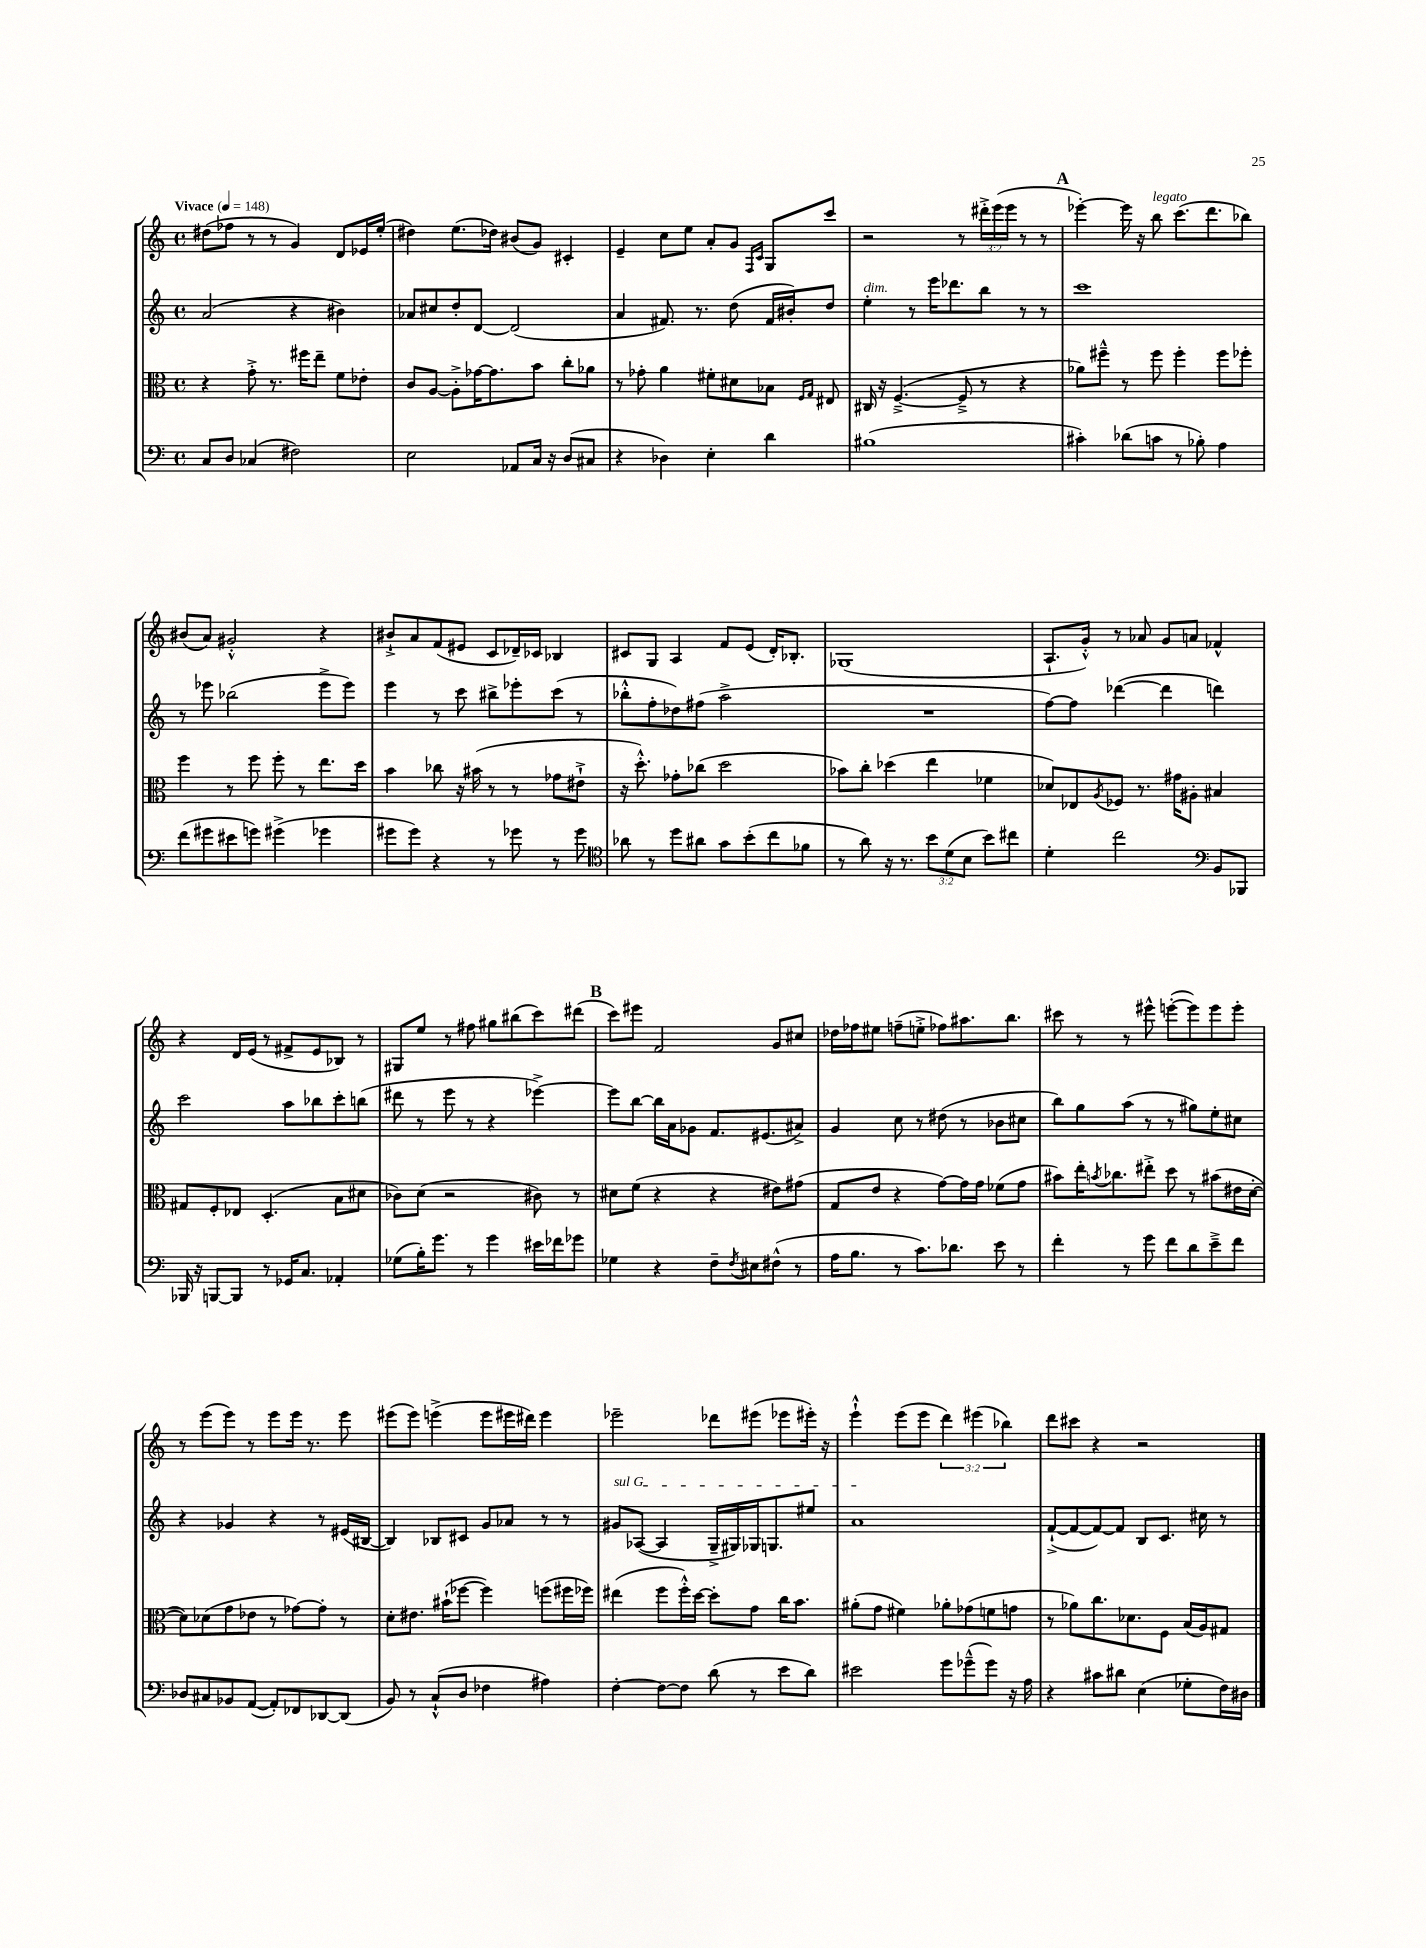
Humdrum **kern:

**kern	**kern	**kern	**kern
*part4	*part3	*part2	*part1
*staff4	*staff3	*staff2	*staff1
*clefF4	*clefC3	*clefG2	*clefG2
*k[]	*k[]	*k[]	*k[]
*M4/4	*M4/4	*M4/4	*M4/4
*met(c)	*met(c)	*met(c)	*met(c)
*MM148	*MM148	*MM148	*MM148
=1	=1	=1	=1
!	!	!	!LO:TX:a:B:t=Vivace
8C/L	4r	(2a/	(8dd#X\L
8D/J	.	.	8ff-X\J
(4C-X/	8g'^\	.	8r
.	8.r	.	8r
2F#X\)	.	4r	4g/)
.	16ff#X\KL	.	.
.	8ee~\J	.	.
.	8f\L	4b#X\)	8d/L
.	8e-X'\J	.	16e-X/L
.	.	.	(16ee'/JJ
=2	=2	=2	=2
2E\	8c/L	8a-X/L	4dd#X\)
.	[8A/J	8cc#X/	.
.	8A'^\L]	8dd'/	(8.ee\L
.	[16g-X\K	[8d/J	.
.	8.g-\]	.	16dd-X\Jk)
8AA-X/L	.	(2d/]	(8b#X/L
16C/Jk	8b\J	.	8g/J)
16r	.	.	.
(8D/L	8cc'\L	.	4c#X'/
8C#X/J	8a-X\J	.	.
=3	=3	=3	=3
4r	8r	4a/	4e~/
.	8g-X'\	.	.
4D-X\)	4a\	8.f#X/)	8cc\L
.	.	.	8ee\J
.	.	8.r	.
4E'\	8f#X'\L	.	8a'/L
.	8d#X\	(8dd\	8g/J
.	.	.	16qqF/LL
.	.	.	16qqc/JJ
4d\	8B-X\J	16f#/LL	8G/L
.	.	16b#X'/J)	.
.	16qqF/LL	.	.
.	16qqG/JJ	.	.
.	8E#X/	8dd/J	8ccc/J
=4	=4	=4	=4
!	!	!LO:TX:a:i:t=dim.	!
(1B#X	16C#X/	4ee'\	2r
.	16r	.	.
.	([4.F~^/	.	.
.	.	8r	.
.	.	16eee\KL	.
.	.	8.ddd-X\	.
.	8F~^/]	.	8r
.	8r	8bb\J	24ddd#X'^\LL
.	.	.	(24eee\
.	.	.	24eee\JJ
.	4r	8r	8r
.	.	8r	8r
!!LO:REH:place=s1:t=A
=5	=5	=5	=5
4c#X'\)	8a-X\L)	1ccc	[4eee-X'\)
.	8ff#X~^^\J	.	.
(8d-X\L	8r	.	16eee-\]
.	.	.	16r
!	!	!	!LO:TX:a:i:t=legato
8cn\J	8ff#\	.	8bb\
8r	4ff#'\	.	(8.ccc\L
8B-X'\)	.	.	.
.	.	.	8.ddd\
4A\	8ff#\L	.	.
.	8ff-X'\J	.	8bb-X\J)
!!LO:LB:g=z
=6	=6	=6	=6
(8f\L	4ff\	8r	(8b#X/L
8g#X\	.	8eee-X\	8a/J)
8e#X\	8r	(2bb-X\	2g#X'^^/
8gn\J)	8ff\	.	.
(4g#X^\	8ff'\	.	.
.	8r	.	.
4g-X\	8.ee\L	8eee-^\L	4r
.	.	8eee-\J)	.
.	16dd\Jk	.	.
=7	=7	=7	=7
8g#X\L	4b\	4eee\	8b#X`^/L
8g#\J)	.	.	8a/
4r	8cc-X\	8r	(8f/
.	16r	8ccc\	8e#X/J
.	(16b#X\	.	.
8r	8r	8bb#X^\L	8c/L
8g-X\	8r	8eee-X'\	16d-X~/L)
.	.	.	16c-X/JJ
8r	8g-X\L	(8ccc\J	4B-X/
8g-\	8e#X`^\J	8r	.
=8	=8	=8	=8
*clefC4	*	*	*
8a-X\	16r	8bb-X'^^\L	8c#X/L
.	8.dd'^^\)	.	.
8r	.	8ff'\	8G/J
8dd\L	8g-X'\L	8dd-X\)	4A/
8a#X\J	(8cc-X\J	(8ff#X\J	.
8g\L	2dd\	2aa^\	8f/L
(8b'\	.	.	(8e/J
8cc\	.	.	16d'/KL)
.	.	.	8.B-X'/J
8f-X\J	.	.	.
=9	=9	=9	=9
8r	8b-X\L)	1r	(1G-X
8a\)	8cc'\J	.	.
16r	(4dd-X\	.	.
8.r	.	.	.
12b\L	4ee\	.	.
(12d\	.	.	.
12B\J	.	.	.
8b\L)	4f-X\	.	.
8cc#X\J	.	.	.
=10	=10	=10	=10
4d'\	8d-X/L)	[8ff\L)	8.A`/L
.	8E-X/	8ff\J]	.
.	.	.	16g'^^/Jk)
.	8qA/	.	.
2cc\	8F-X/J	([4ddd-X\	8r
.	8.r	.	8a-X/
.	.	4ddd-\]	8g/L
.	16g#X\KL	.	.
.	8A#X'\J	.	8an/J
*clefF4	*	*	*
8BB/L	4B#X/	4dddn\)	4f-X^^/
8BBB-X/J	.	.	.
!!LO:LB:g=z
=11	=11	=11	=11
16BBB-X/	8G#X/L	2ccc\	4r
16r	.	.	.
[8BBBn/L	8F'/	.	.
8BBB/J]	8E-X/J	.	16d/LL
.	.	.	(16e/JJ
8r	(4.D'/	.	8r
16GG-X/KL	.	8aa\L	8f#X^/L
8.C/J	.	.	.
.	.	8bb-X\	8e/
4AA-X'/	8B\L	8ccc'\	8B-X/J)
.	8d#X\J	(8bbn\J	8r
=12	=12	=12	=12
(8G-X\L	8c-X\L)	8ddd#X\	8G#X/L
16B'\K)	(8d\J	8r	8ee/J
8.g\J	.	.	.
.	2r	8eee\	8r
8r	.	8r	8ff#X\
4g\	.	4r	8gg#X\L
.	.	.	(8bb#X\
16e#X\LL	8c#X\)	[4eee-X^\)	8ccc\)
16f-X\J	.	.	.
8g-X\J	8r	.	(8ddd#X\J
!!LO:REH:place=s1:t=B
=13	=13	=13	=13
4G-X\	8d#X\L	8eee-\L]	8ccc\L)
.	(8f\J	[8bb\J	8eee#X\J
4r	4r	16bb\LL]	2f/
.	.	16a\J	.
.	.	8g-X\J	.
8F~\L	4r	8.f/L	.
8qF/	.	.	.
8E#X\	.	.	.
.	.	(8.e#X/	.
(8F#X^^\J	8e#X\L)	.	8g/L
8r	(8g#X\J	8a#X^/J)	8cc#X/J
=14	=14	=14	=14
16A\KL	8G/L	4g/	16dd-X\LL
8.B\J	.	.	16ff-X\J
.	8e/J	.	8ee#X\J
8r	4r	8cc\	(8ffn~\L
8.c\L)	.	8r	8een'^\J
.	[8g\L)	(8dd#X\	8ff-X\L)
8.d-X\J	.	.	.
.	16g\L]	8r	8.aa#X\
.	16g\JJ	.	.
8e\	(8f-X\L	8b-X\L	.
.	.	.	8.bb\J
8r	8g\J	8cc#X\J	.
=15	=15	=15	=15
4f'\	8b#X\L)	8bb\L)	8ccc#X\
.	16ee'\K	8gg\	8r
.	8qbn/	.	.
.	8.cc-X\	.	.
8r	.	(8aa\J	8r
8g\	8ee#X'^\J	8r	8eee#X^^\
8f\L	8dd\	8r	([8eeen'\L
8d\	8r	8gg#X\L)	8eee\])
8e~^\	(8b#X\L	8ee'\	8eee\
8f\J	16e#X\L	8cc#X\J	8eee'\J
.	[16d'\JJ	.	.
!!LO:LB:g=z
=16	=16	=16	=16
8D-X/L	8d\L])	4r	8r
8C#X/	(8d-X\	.	(8eee\L
8BB-X/	8g\	4g-X/	8eee\J)
([8AA/J	8e-X\J	.	8r
8AA'/L])	8r	4r	8eee\L
8FF-X/	[8g-X\L)	.	16eee\Jk
.	.	.	8.r
[8DD-X/	8g-'\J]	8r	.
(8DD-/J]	8r	(16e#X/LL	8eee\
.	.	[16B#X/JJ	.
=17	=17	=17	=17
8BB/)	8d'\L	4B#/])	(8eee#X\L
8r	8.e#X\J	.	8eee#\J)
(8C`^^/L	.	8B-X/L	(4eeen^\
.	(16b#X`\KL	.	.
8D/J	[8ff-X\J	8c#X/J	.
4F-X\	4ff-\])	8g/L	8eee\L
.	.	8a-X/J	16eee#X\L
.	.	.	16ddd#X\JJ)
4A#X\)	(8ffn\L	8r	4eee#\
.	16ff#X\L	8r	.
.	16ff-X\JJ)	.	.
=18	=18	=18	=18
!	!	!LO:TX:a:i:t=sul G	!
[4F'\	(4ee#X\	8g#X/L	2eee-X~\
.	.	([8A-X/J	.
8F\L_	8ff\L	4A-/]	.
8F\J]	16ff'^^\L)	.	.
.	[16dd\JJ	.	.
(8d\	8dd'\L]	16G~^/LL	8ddd-X\L
.	.	16G#X/)	.
8r	8g\J	16G-X/J	(8eee#X\J
.	.	8.Gn/	.
8e\L	16cc\KL	.	8eee-X\L
.	8.b\J	.	.
8d\J)	.	8ee#X/J	16eee#X'\Jk)
.	.	.	16r
=19	=19	=19	=19
2e#X\	(8a#X'\L	1a	4eee`^^\
.	8g\J	.	.
.	4f#X\)	.	(8eee\L
.	.	.	8eee\J
8g\L	8a-X'\L	.	6ddd\)
(8g-X~^^\	(8g-X\	.	.
.	.	.	(6eee#X\
8g-\J)	8fn\	.	.
.	.	.	6bb-X\)
16r	8gn\J	.	.
16A\	.	.	.
=20	=20	=20	=20
4r	8r	([8f`^/L	8ddd\L
.	8a-X\L)	8f/_	8ccc#X\J
8c#X\L	8.cc\	8f/_)	4r
8d#X\J	.	8f/J]	.
.	8.d-X\	.	.
(4E\	.	8B/L	2r
.	8F\J	8.c/J	.
8G-X'\L	(16B/LL	.	.
.	16A/J)	16cc#X\	.
16F\L)	8G#X/J	8r	.
16D#X\JJ	.	.	.
==	==	==	==
*-	*-	*-	*-
